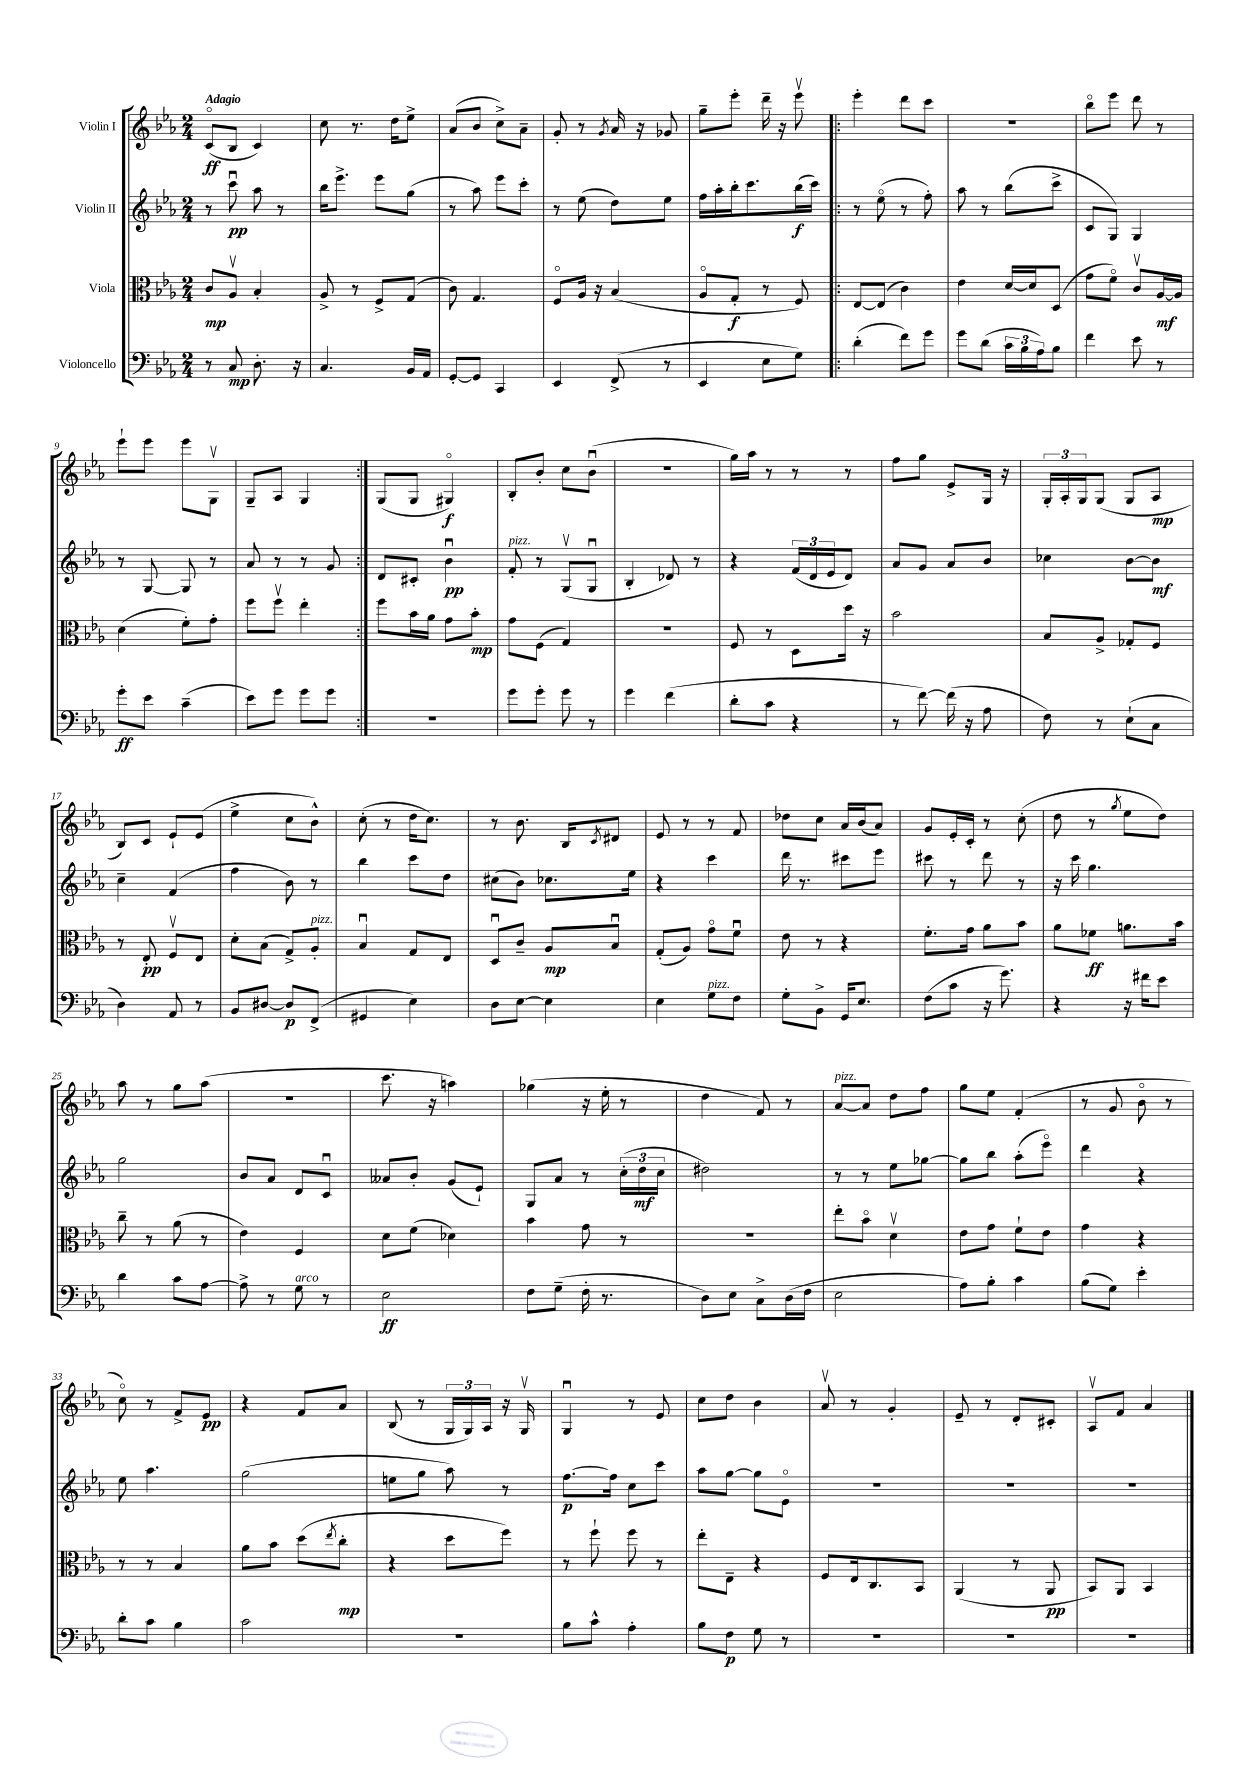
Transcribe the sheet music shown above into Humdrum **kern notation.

**kern	**kern	**kern	**kern
*staff4	*staff3	*staff2	*staff1
*clefF4	*clefC3	*clefG2	*clefG2
*k[b-e-a-]	*k[b-e-a-]	*k[b-e-a-]	*k[b-e-a-]
*M2/4	*M2/4	*M2/4	*M2/4
8r	8c/L	8r	(8co/L
8C/	8A-v/J	8cccu\	8B-/J
8.D'\	4B-'/	8aa-\	4c/)
.	.	8r	.
16r	.	.	.
=	=	=	=
4.C/	8A-^/	16bb-\LK	8cc\
.	.	8.eee-^\J	.
.	8r	.	8.r
.	8F^/L	8eee-\L	.
.	.	.	16dd\LK
16BB-/LL	(8G/J	(8gg\J	8ee-^\J
16AA-/JJ	.	.	.
=	=	=	=
[8GG'/L	8c\)	8r	(8a-/L
8GG/]J	4.G/	8aa-\)	8b-/J
4CC/	.	8eee-\L	8cc^\L)
.	.	8ccc'\J	8a-~\J
=	=	=	=
4EE-/	8Fo/L	8r	8g'/
.	16A-/Jk	(8ee-\	8r
.	16r	.	.
.	.	.	8qg/
(8FF^/	(4B-/	8dd\L)	16a-/
.	.	.	16r
8r	.	8ee-\J	8g-/
=	=	=	=
4EE-/	8A-o/L	16ff\LL	8gg~\L
.	.	16aa-'\	.
.	8G'/J	16bb-'\J	8eee-'\J
.	.	8.ccc\	.
8E-\L	8r	.	16ddd~\
.	.	.	16r
8G\J)	8F/)	(16bb-\L	8eee-v\
.	.	16ccc\JJ)	.
=!|:	=!|:	=!|:	=!|:
(4d'\	[8E-/L	8r	4eee-'\
.	(8E-/]J	(8ee-o\	.
8f\L)	4c\)	8r	8ddd\L
8g\J	.	8ff'\)	8ccc\J
=	=	=	=
8g\L	4e-\	8aa-\	2r
(8d\J	.	8r	.
24c\LL	[16d/LL	(8bb-\L	.
24B-\	.	.	.
.	16d/]J	.	.
24A-\J)	.	.	.
8B-\J	(8D/J	8ccc^\J	.
=	=	=	=
4f\	8g\L	8c/L	8bb-o\L
.	8fo\J)	8G/J)	8eee-\J
8e-\	8cv/L	4G/	8ddd\
8r	[16A-/L	.	8r
.	16A-/]JJ	.	.
=	=	=	=
8g'\L	(4d\	8r	8eee-`\L
8e-\J	.	[8G/	8eee-\J
(4c~\	8f'\L)	8G/]	8eee-\L
.	8g'\J	8r	8Gv\J
=	=	=	=
8e-\L)	8ff\L	8a-/	8G~/L
8g\J	8ffv\J	8r	8A-/J
8g\L	4ee-'\	8r	4G/
8g\J	.	8g/	.
=:|!	=:|!	=:|!	=:|!
2r	8ff\L	8d/L	(8G/L
.	16b-\L	8c#'/J	8G/J
.	16a-\JJ	.	.
.	8g\L	4b-u\	4G#o/)
.	8b-'\J	.	.
=	=	=	=
8g\L	8g\L	8f'/	8B-'/L
8g'\J	(8F\J	8r	8b-'/J
8g\	4G/)	(8Gv/L	8cc\L
8r	.	8Gu/J	(8b-u\J
=	=	=	=
4g\	2r	4B-'/	2r
(4f\	.	8d-/)	.
.	.	8r	.
=	=	=	=
8d'\L	8F/	4r	16gg\LL)
.	.	.	16aa-\JJ
8c\J	8r	.	8r
4r	8D\L	(24f/LL	8r
.	.	24d/	.
.	.	24e-/J	.
.	16dd\Jk	8d/J)	8r
.	16r	.	.
=	=	=	=
8r	2b-\	8a-/L	8ff\L
[8f\)	.	8g/J	8gg\J
(16f\]	.	8a-/L	8e-^/L
16r	.	.	.
8A-\	.	8b-/J	16G/Jk
.	.	.	16r
=	=	=	=
8F\)	8B-/L	4cc-\	24G'/LL
.	.	.	24A-'/
.	.	.	24G/J
8r	8A-^/J	.	(8G/J
(8E-`\L	8G-'/L	[8b-\L	8G/L
8C\J	8F/J	8b-\]J	8A-/J
=	=	=	=
4D\)	8r	4cc~\	8B-/L)
.	8E-'/	.	8c/J
8AA-/	8Fv/L	(4f/	8e-`/L
8r	8E-/J	.	(8e-/J
=	=	=	=
8BB-/L	8d'\L	4ff\	4ee-^\
[8D#/J	(8B-\J	.	.
8D#/]L	8G^/L)	8b-\)	8cc\L
(8FF^/J	8A-'/J	8r	8b-^^\J)
=	=	=	=
4GG#/	4B-u/	4bb-\	(8cc'\
.	.	.	8r
4E-\)	8G/L	8ccc\L	16dd\LK
.	.	.	8.cc\J)
.	8E-/J	8dd\J	.
=	=	=	=
8D\L	8Du/L	(8cc#\L	8r
[8E-\J	8c~/J	8b-\J)	8.b-\
4E-\]	8A-/L	8.cc-\L	.
.	.	.	16B-/LK
.	.	.	8qc/
.	8B-u/J	.	8d#/J
.	.	16ee-\Jk	.
=	=	=	=
4E-\	(8G'/L	4r	8e-/
.	8A-/J)	.	8r
8G\L	8go\L	4ccc\	8r
8F\J	8fu\J	.	8f/
=	=	=	=
8G'\L	8e-\	16ddd\	8dd-\L
.	.	8.r	.
8BB-^\J	8r	.	8cc\J
16GG/LK	4r	8ccc#\L	16a-/LL
8.E-/J	.	.	(16b-/J
.	.	8eee-\J	8a-/J)
=	=	=	=
(8F\L	8.f'\L	8ccc#\	8g/L
8c\J	.	8r	16e-'/L
.	16g\Jk	.	16c'/JJ
16r	8a-\L	8ddd\	8r
8.g\)	.	.	.
.	8b-\J	8r	(8cc'\
=	=	=	=
4r	8a-\L	16r	8dd\
.	.	16ccc\	.
.	8f-\J	4.gg\	8r
.	.	.	8qgg/
16r	8.a\L	.	8ee-\L
16f#\LK	.	.	.
8e-\J	.	.	8dd\J)
.	16b-\Jk	.	.
=	=	=	=
4d\	8cc~\	2gg\	8aa-\
.	8r	.	8r
8c\L	(8a-\	.	8gg\L
[8A-\J	8r	.	(8aa-\J
=	=	=	=
8A-^\]	4e-\)	8b-/L	2r
8r	.	8a-/J	.
8G\	4F/	8d/L	.
8r	.	8cu/J	.
=	=	=	=
2E-\	8d\L	8a--/L	8.ccc\
.	(8f\J	8b-'/J	.
.	.	.	16r
.	4d-\)	(8g/L	4aa\)
.	.	8e-`/J)	.
=	=	=	=
8F\L	4b-\	8G/L	(4gg-\
(8G~\J	.	8a-/J	.
16F'\	8g\	8r	16r
8.r	.	.	16ee-'\
.	8r	(24cc'\LL	8r
.	.	24dd\	.
.	.	24cc\JJ	.
=	=	=	=
8D\L)	2r	2dd#\)	4dd\
8E-\J	.	.	.
8C^\L	.	.	8f/)
(16D\L	.	.	8r
16F\JJ	.	.	.
=	=	=	=
2E-\	8ee-'\L	8r	[8a-/L
.	8b-o\J	8r	8a-/]J
.	4dv\	8ee-\L	8dd\L
.	.	[8gg-\J	8ff\J
=	=	=	=
8A-\L)	8e-\L	8gg-\]L	8gg\L
8B-'\J	8g\J	8bb-\J	8ee-\J
4c\	8f`\L	(8aa-'\L	(4f'/
.	8e-\J	8eee-o\J)	.
=	=	=	=
(8B-\L	4g\	4ddd\	8r
8G\J)	.	.	8g/
4e-'\	4r	4r	8b-o\
.	.	.	8r
=	=	=	=
8d'\L	8r	8ee-\	8cco\)
8c\J	8r	4.aa-\	8r
4B-\	4B-/	.	8f^/L
.	.	.	8e-/J
=	=	=	=
2c\	8a-\L	(2gg\	4r
.	8b-\J	.	.
.	(8dd\L	.	8f/L
.	8qee-/	.	.
.	8cc'\J	.	8a-/J
=	=	=	=
2r	4r	8ee\L	(8B-/
.	.	8gg\J	8r
.	8dd\L	8aa-\)	24G/LL
.	.	.	24G/)
.	.	.	24A-/JJ
.	8ff\J)	8r	16r
.	.	.	16Gv/
=	=	=	=
8B-\L	8r	[8.ff\L	4Gu/
8c^^\J	8ff`\	.	.
.	.	16ff\]Jk	.
4A-'\	8ff\	8cc\L	8r
.	8r	8ccc\J	8e-/
=	=	=	=
8B-\L	8ee-'\L	8aa-\L	8cc\L
8F\J	8E-~\J	[8gg\J	8dd\J
8G\	4r	8gg\]L	4b-\
8r	.	8e-o\J	.
=	=	=	=
2r	8F/L	2r	8a-v/
.	16E-/k	.	8r
.	8.C/	.	.
.	.	.	4g'/
.	8BB-/J	.	.
=	=	=	=
2r	(4AA-/	2r	8e-~/
.	.	.	8r
.	8r	.	8d'/L
.	8AA-/	.	8c#'/J
=	=	=	=
2r	8BB-/L)	2r	8A-v/L
.	8AA-/J	.	8f/J
.	4BB-/	.	4a-/
==	==	==	==
*-	*-	*-	*-
